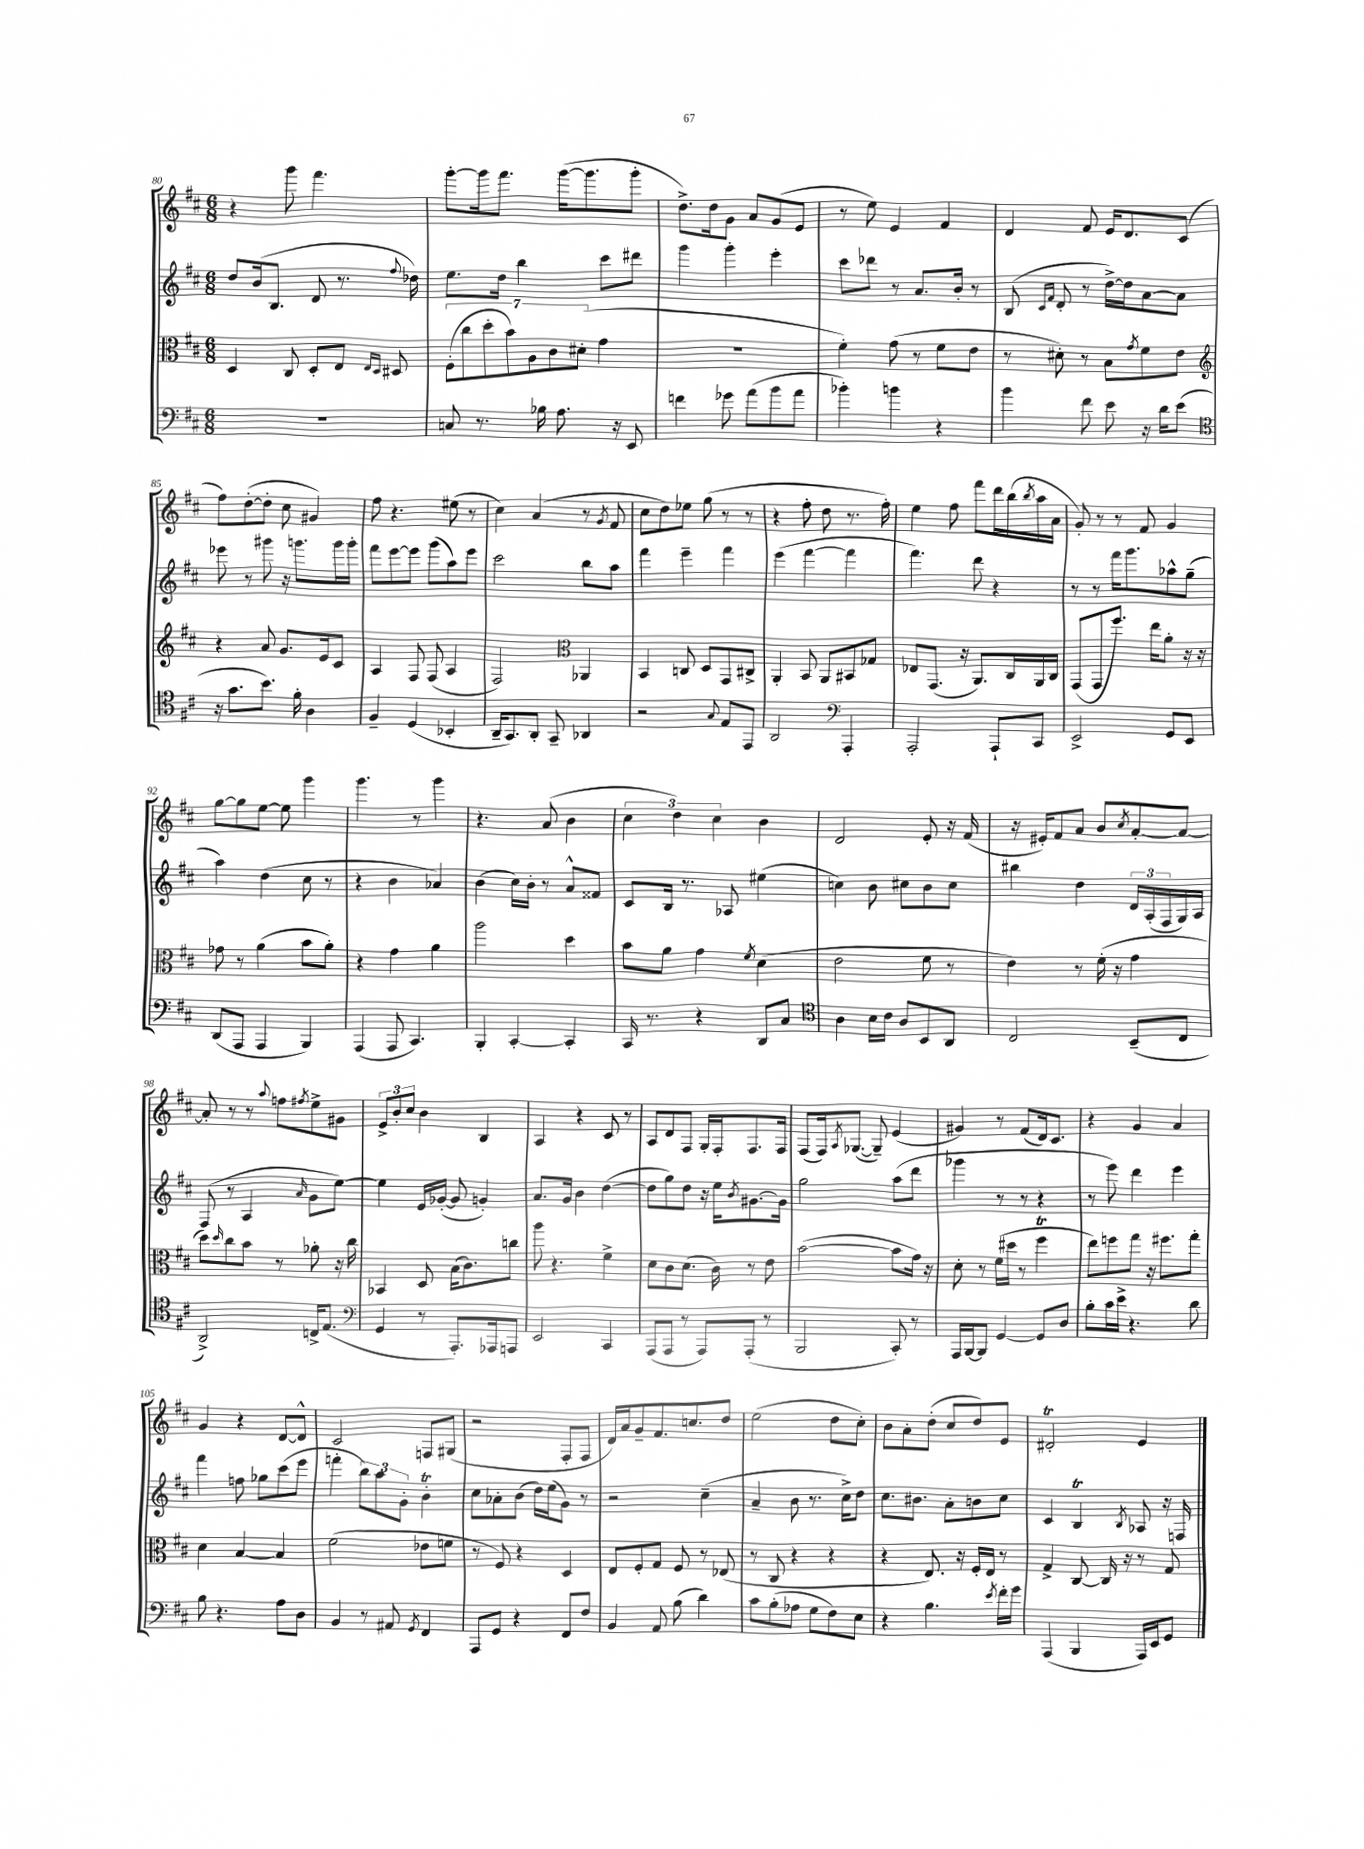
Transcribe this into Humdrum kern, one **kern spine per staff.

**kern	**kern	**kern	**kern
*staff4	*staff3	*staff2	*staff1
*clefF4	*clefC3	*clefG2	*clefG2
*k[f#c#]	*k[f#c#]	*k[f#c#]	*k[f#c#]
*M6/8	*M6/8	*M6/8	*M6/8
2.r	4D	8dd	4r
.	.	(16b	.
.	.	8.B	.
.	8C#	.	8ggg
.	8D'	8d	4.fff#
.	8E	8.r	.
.	16qqE	.	.
.	16qqD	.	.
.	8D#	.	.
.	.	8qqff#	.
.	.	16dd-)	.
=	=	=	=
8C	(14F#'	8.ee	[8ggg'
.	14cc#	.	.
8.r	.	.	16ggg]
.	14dd'	.	.
.	.	16dd	8.fff#
.	14b)	.	.
.	.	4bb	.
.	14A	.	.
16B-	.	.	.
.	14c#	.	.
8.A	.	.	([16ggg
.	(14d#'	.	.
.	.	.	8.ggg]
.	4g	8ccc#	.
16r	.	.	.
8EE	.	8ddd#	8ggg'
=	=	=	=
4f	2.r	4ggg	8.dd^)
.	.	.	16dd
8g-	.	4ggg'	8g
(8a	.	.	8a
8b	.	4eee'	(8g
8a	.	.	8e
=	=	=	=
4b-')	4f#')	8ccc#	8r
.	.	8ddd-	8ee)
4b	(8g	8r	4e
.	8r	8.a	.
4r	8f#	.	4f#
.	.	16b'	.
.	8e	8r	.
=	=	=	=
4b	8r	(8B	4d
.	.	16qqc#	.
.	.	16qqf#	.
.	8d#')	8d'	.
8f#	8r	8r	8f#
8e	8B	[16dd^)	16e
.	.	16dd]	8.d
.	8qg	.	.
16r	8f#	[8a	.
16d	.	.	.
(8e	8e	8a]	(8c#
=	=	=	=
*clefC4	*clefG2	*	*
16r	4r	8eee-	8ff#)
8.g	.	.	.
.	.	8r	([8dd'
8.b)	8a	8ggg#	8dd']
.	8.g	16r	8cc#
16f#'	.	8.ggg	.
4A	.	.	4g#)
.	16e	.	.
.	8c#	16ggg	.
.	.	16ggg'	.
=	=	=	=
4F#~	4A	8fff#	8ff#
.	.	[8eee	4.r
(4D	8F#	8eee]	.
.	(8F#	(8ggg	.
4BB-'	4A	8aa)	(8ee#
.	.	8eee	8r
=	=	=	=
16AA~	2F#)	2ccc#	4cc#)
8.GG)	.	.	.
8AA'	.	.	(4a
8GG~	.	.	.
*	*clefC3	*	*
4AA-	4AA-	8bb	8r
.	.	.	8qg
.	.	8aa	8f#
=	=	=	=
2r	4BB	4fff#	8cc#
.	.	.	8dd)
.	8C	4eee~	8ee-
.	8D	.	(8gg
8qqG	.	.	.
8E	8GG	4fff#	8r
8EE	8C#^	.	8r
=	=	=	=
2AA	4AA'	(4eee	4r
.	8BB	[4fff#	8ff#'
.	8AA	.	8dd
*clefF4	*	*	*
4AAA'	8BB#	4fff#]	8.r
.	8G-	.	.
.	.	.	16ff#')
=	=	=	=
2AAA'	8E-	4.fff#)	4ee
.	(8.GG	.	.
.	.	.	8ff#
.	16r	.	.
.	8.AA)	8ddd	8fff#
8AAA`	.	4r	16ddd
.	16C#	.	(16bb
.	.	.	8qbb
8CC#	16AA	.	16aa
.	16C#	.	16a
=	=	=	=
2EE^	(8GG	8r	8g')
.	8GG	8r	8r
.	8.ff#)	16fff#	8r
.	.	8.ggg	.
.	.	.	8f#
.	16ee	.	.
8GG	8a'	8aa-^^	4g
8EE	16r	(8gg~	.
.	16r	.	.
=	=	=	=
(8DD	8g-	4aa)	[8gg
8AAA	8r	.	8gg]
4AAA	(4a	(4dd	[8ee
.	.	.	8ee]
4BBB)	8b	8cc#	4ggg
.	8a')	8r	.
=	=	=	=
(4AAA	4r	4r	4.ggg
8AAA	4g	4b	.
4.CC#)	.	.	8r
.	4a	4a-)	4ggg
=	=	=	=
4BBB'	2aa	(4b	4.r
[4CC#'	.	16cc#)	.
.	.	16b'	.
.	.	8r	(8a
4CC#']	4dd	8a^^	4b
.	.	8f##	.
=	=	=	=
16CC#	8b	8c#	6cc#
8.r	.	.	.
.	8a	16B	.
.	.	.	6dd)
.	.	8.r	.
4r	4g	.	.
.	.	.	6cc#
.	.	8A-	.
.	8qf#	.	.
8DD	(4d	(4ee#	4b
8C#	.	.	.
=	=	=	=
*clefC4	*	*	*
4A	2e	4cc)	2d
16B	.	8b	.
16c#	.	.	.
8A	.	8cc#	.
8BB	8f#	8b	8e'
8AA	8r	8cc#	16r
.	.	.	(16f#
=	=	=	=
2C#	4e)	4bb#	16r
.	.	.	16e#')
.	.	.	8f#
.	8r	4dd	8a
.	(16f#'	.	8b
.	16r	.	.
.	.	.	8qcc#
(8BB~	4g	24d	[8a'
.	.	(24A'	.
.	.	24F#	.
8C#	.	16G)	8a_
.	.	16A	.
=	=	=	=
2AA^)	8dd)	(8F#	8a']
.	16qqdd	.	.
.	8cc#	8r	8r
.	8b	4A	8r
.	.	.	8qqaa
.	8r	.	8ff
.	.	16qqa	8qff#
16C^	8a-'	8g	8ee^
(8.E	.	.	.
.	16r	[8ee)	8g#
.	16cc#	.	.
=	=	=	=
*clefF4	*	*	*
4GG	4BB-	4ee]	12e^
.	.	.	12b'
.	.	.	12cc#
8r	8D	16e	4b
.	.	([16g-'	.
8.AAA')	(16B	8g-]	.
.	8.c#)	.	.
.	.	4g')	4B
16AAA-	.	.	.
8AAA	8cc	.	.
=	=	=	=
2EE	8aa	8.a	4A
.	4.r	.	.
.	.	16g	.
.	.	4b	4r
4CC#	4f#^	([4dd	8c#
.	.	.	8r
=	=	=	=
(8AAA	8d	8dd]	8A
8AAA	8c#	8gg)	8d
8r	(8.d	8dd	8F#
8AAA)	.	16r	16G'
.	16c#)	16ee	16F#'
.	.	8qb	.
(8AAA'	8r	[8.g#	8.F#
8r	8e	.	.
.	.	16g#]	16F#
=	=	=	=
2BBB	([2b	2gg	(8F#
.	.	.	16F#)
.	.	.	8qA
.	.	.	([8.G-
.	.	.	8G-~])
8CC#')	8b]	(8aa	(4e
8r	16g)	8ddd	.
.	16r	.	.
=	=	=	=
16AAA	8d'	4ggg-	4g#)
[16BBB	.	.	.
8BBB]	8r	.	.
[4GG	(16f#	8r	8r
.	16dd#	.	.
.	8r	8r	(8f#
8GG]	4ff#	4r	16d)
.	.	.	8.c#
8D	.	.	.
=	=	=	=
8B'	8ee)	8r	4r
16c#	8ff	8eee)	.
16e^	.	.	.
4.r	8gg	4ddd	4g
.	16r	.	.
.	8.ff#	.	.
.	.	4eee	4a
8d	8gg'	.	.
=	=	=	=
8B	4d	4fff#	4g
4.r	.	.	.
.	[4B	8ff	4r
.	.	8gg-	.
8A	4B]	(8ccc#	[8d
8D	.	8eee	8d^^]
=	=	=	=
4BB	(2f#	4fff'	2c#
8r	.	12bb)	.
.	.	12aa	.
8AA#	.	.	.
.	.	12g'	.
8qGG	.	.	.
4FF#	8e-	4b'	8F
.	8f	.	(8G#
=	=	=	=
8AAA	8r	8cc#	2r
8GG	8F#)	8a-'	.
4r	4r	(8b	.
.	.	16dd)	.
.	.	(16ee	.
8FF#	4D	8g)	8F#'
8F#	.	8r	8F#
=	=	=	=
4BB	8E	2r	16d)
.	.	.	16a
.	8F#'	.	8g~
8AA	8G	.	8.f#
(8B	8F#	.	.
.	.	.	8.cc
4d)	8r	(4cc#~	.
.	(8E-	.	8dd
=	=	=	=
8c#	8r	4a~	(2ee
(8B'	8C#	.	.
8A-	4r	8b	.
8G	.	8.r	.
8F#)	4r	.	8dd
.	.	16cc#^)	.
8E	.	8dd	8cc#')
=	=	=	=
4r	4r	8.cc#	8b
.	.	.	8a'
.	.	8.b#	.
4.B	8.E)	.	(8dd'
.	.	8a'	8cc#
.	16r	.	.
.	16F#'	8b	8dd)
.	16E	.	.
8qe	.	.	.
16f#'	8r	8cc#	8e
16g	.	.	.
=	=	=	=
(4AAA	4G^	4c#	2d#'
4BBB	[8C#	4B	.
.	16C#]	.	.
.	16r	.	.
.	.	8qB	.
16AAA)	8r	8A-	4e
16EE	.	.	.
8GG	8G	16r	.
.	.	16F	.
==	==	==	==
*-	*-	*-	*-
